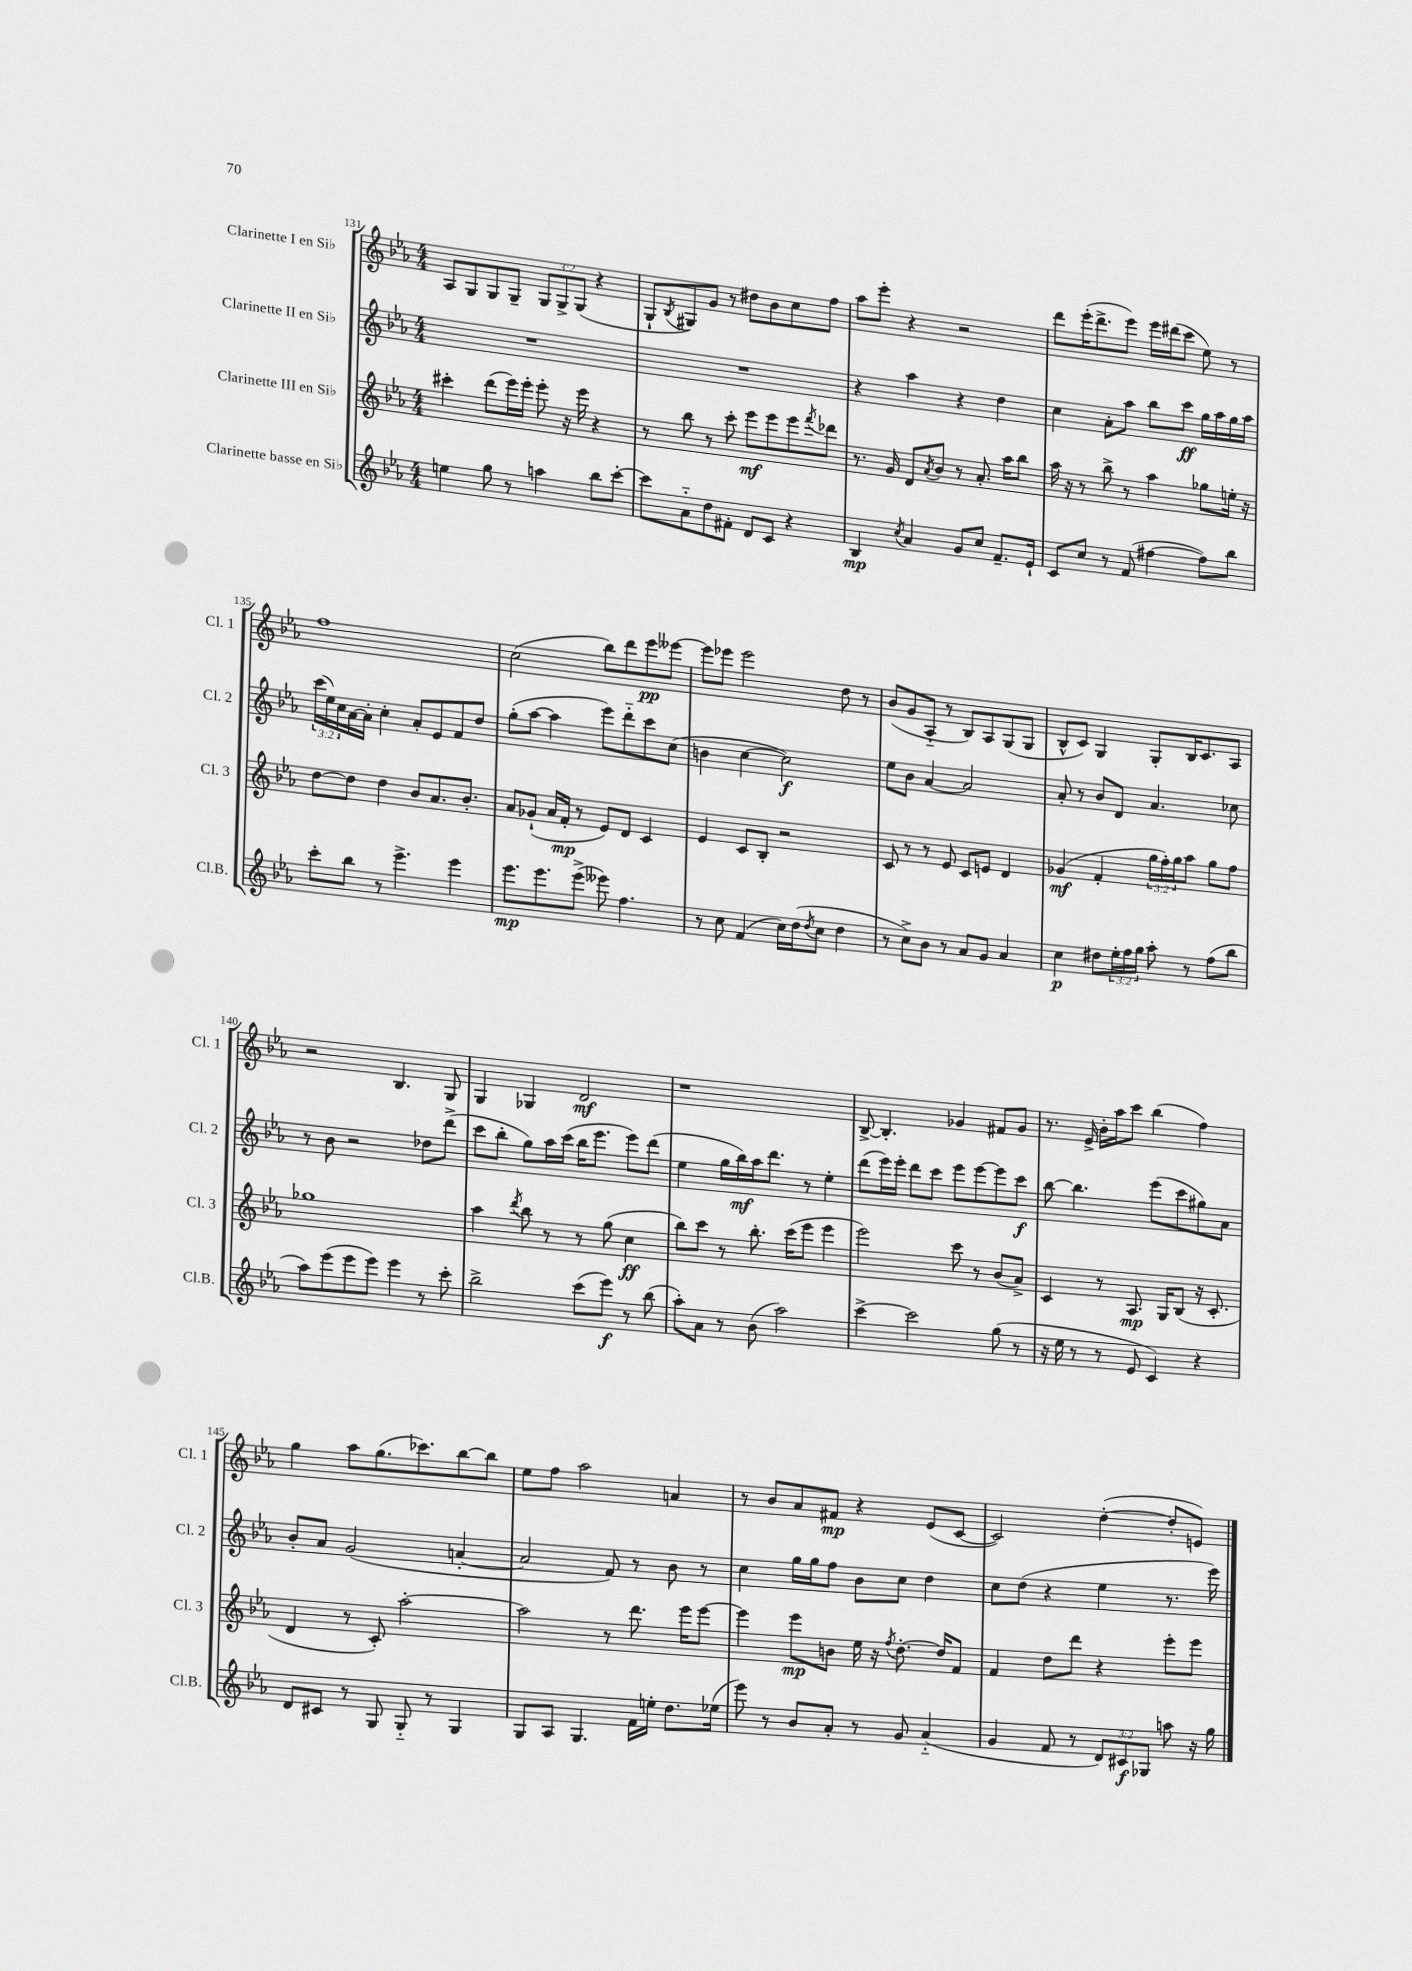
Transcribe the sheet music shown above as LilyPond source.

<<
\new StaffGroup <<
\new Staff = "s0" \with { instrumentName = "Clarinette I en Sib" shortInstrumentName = "Cl. 1" } {
    \clef treble \key ees \major \numericTimeSignature \time 4/4 \override Staff.TupletNumber.text = #tuplet-number::calc-fraction-text
    aes8 g8 g8 g8-- \tuplet 3/2 { g8 g8-> g8( } r4 |
    g8-! \acciaccatura { bes8 } gis8) g'8 r8 dis''8 bes'8 c''8 f''8 |
    aes''8 ees'''8-. r4 r2 |
    d'''8 ees'''16-.( d'''8.-> ees'''8) ees'''16 dis'''16( c'''8 ees''8) r8 |
    f''1 |
    c''2( bes''8) d'''8 ees'''8\pp eeses'''8~ |
    eeses'''8 ees'''8 ees'''2 d''8 r8 |
    bes'8( g'8 aes8-_ r8 bes8) aes8 g8( g8 |
    bes8-^ c'8) g4 g8-. bes16 c'8. aes8 |
    r2 bes4. g8 |
    g4 ges4 d'2\mf |
    r1 |
    bes8~-> bes4.-. ges'4 fis'8 ges'8 |
    r8. ees'16-> bes'16-. aes''16 c'''8 bes''4( f''4) |
    g''4 aes''8 g''8.( ces'''8.) bes''8~ bes''8 |
    ees''8 f''8 aes''2 a'4 |
    r8 bes'8 aes'8 fis'8\mp r4 ees'8( c'8~ |
    c'2) d''4~-.( d''8-. e'8) \bar "|." |
}
\new Staff = "s1" \with { instrumentName = "Clarinette II en Sib" shortInstrumentName = "Cl. 2" } {
    \clef treble \key ees \major \numericTimeSignature \time 4/4 \override Staff.TupletNumber.text = #tuplet-number::calc-fraction-text
    R1 |
    R1 |
    r4 aes''4 r4 d''4 |
    c''4 aes'8-. aes''8 bes''8 c'''8\ff g''16 aes''16 g''16 aes''16 |
    \tuplet 3/2 { c'''16( ees''16) c''16 } aes'16~ aes'16-. c''4-. aes'8-. ees'8 f'8 d''8 |
    g''8-.( aes''8~ aes''4 ees'''8) d'''8-_ c'''8 c''8( |
    b'4 c''4~ c''2\f) |
    ees''8 bes'8 aes'4~ aes'2 |
    aes'8-. r8 bes'8 d'8 aes'4. ces''8 |
    r8 bes'8 r2 des''8 d'''8->( |
    c'''8 bes''8-. g''8) aes''16 c'''16( bes''16 ees'''8. ees'''8) d'''8( |
    ees''4 g''16 bes''16\mf) aes''16 d'''8. r8 ees''4-. |
    d'''8( ees'''16) ees'''16-. d'''8 c'''8 ees'''8 ees'''8~ ees'''8 c'''8\f |
    bes''8~ bes''4. ees'''8( c'''8 gis''8) aes'8 |
    bes'8-. aes'8 g'2( a'4~-. |
    a'2 f'8) r8 bes'8 r8 |
    c''4 g''16 g''16 f''8 bes'8 c''8 d''4 |
    c''8 d''8( r4 ees''4 r8. ees'''16) \bar "|." |
}
\new Staff = "s2" \with { instrumentName = "Clarinette III en Sib" shortInstrumentName = "Cl. 3" } {
    \clef treble \key ees \major \numericTimeSignature \time 4/4 \override Staff.TupletNumber.text = #tuplet-number::calc-fraction-text
    cis'''4-. d'''8( ees'''16) ees'''16-. ees'''8-. r16 ees'''16 r4 |
    r8 bes''8 r8 c'''8-. ees'''8\mf ees'''8 ees'''8 \acciaccatura { f'''8 } des'''8 |
    r8. g'16 d'8 \acciaccatura { aes'8 } bes'8 r8 aes'8.-. aes''16 bes''8 |
    aes''16 r16 r8 bes''8-> r8 aes''4 ges''8 e''16-. r16 |
    d''8~ d''8 d''4 bes'8 aes'8. bes'8.-. |
    aes'8 ges'8-!( aes'16 f'16-.\mp r8 ees'8) d'8 c'4 |
    ees'4 c'8 bes8-. r2 |
    c'8 r8 r8 ees'8 c'8 e'8 d'4 |
    ges'4\mf( f'4-. \tuplet 3/2 { g''16 f''16-.) g''16 } aes''8 g''8 f''8 |
    ges''1 |
    aes''4 \acciaccatura { d'''8 } bes''8 r8 r8 g''8( c''4\ff |
    bes''8) c'''8 r8 bes''8.-. c'''16( ees'''8 ees'''4 |
    ees'''2) c'''8 r8 bes'8( aes'8->) |
    c'4 r8 aes8.\mp g16 bes8( r16 c'8.-. |
    d'4 r8 c'8-.) aes''2~-. |
    aes''2 r8 d'''8. ees'''16 ees'''8~ |
    ees'''4 ees'''8\mp b'8 ees''16 r16 \acciaccatura { f''8 } d''8.~-. d''16 f'8 |
    f'4 d''8 d'''8 r4 ees'''8-. ees'''8 \bar "|." |
}
\new Staff = "s3" \with { instrumentName = "Clarinette basse en Sib" shortInstrumentName = "Cl.B." } {
    \clef treble \key ees \major \numericTimeSignature \time 4/4 \override Staff.TupletNumber.text = #tuplet-number::calc-fraction-text
    e''4 g''8 r8 a''4 bes''8 c'''8~-. |
    c'''8 aes'8-_ d''8 fis'8-. d'8 c'8 r4 |
    bes4\mp \acciaccatura { c''8 } aes'4 g'8 c''8 f'8.-- ees'16-! |
    c'8 c''8 r8 f'8( fis''4~ fis''8) bes''8 |
    c'''8-. bes''8 r8 ees'''4.-> ees'''4 |
    ees'''8.\mp ees'''8. ees'''8->( eeses'''8) f''4. |
    r8 c''8 f'4( c''16) d''16( \acciaccatura { d''8 } c''8 d''4 |
    r8 c''8->) bes'8 r8 aes'8 g'8 aes'4 |
    c''4\p dis''8 \tuplet 3/2 { ees''16-. f''16 g''16 } aes''8-. r8 f''8( bes''8 |
    aes''8) ees'''8( ees'''8 ees'''8) ees'''4 r8 c'''8-. |
    bes''2-> c'''8( ees'''8\f) r8 bes''8( |
    aes''8-.) aes'8 r8 bes'8( aes''2) |
    c'''4~-> c'''2 g''8( r8 |
    r16 ees''16 r8 r8 ees'8 c'4) r4 |
    d'8 cis'8 r8 g8 g8-_ r8 g4 |
    g8 aes8 g4. f'16 e''16-. d''8. ees''16( |
    ees'''8) r8 bes'8 aes'8-. r8 g'8 aes'4-_( |
    g'4 f'8 r8 \tuplet 3/2 { d'8) cis'8\f ges8 } a''8 r16 g''16 \bar "|." |
}
>>
>>
\layout { \context { \Score currentBarNumber = #131 } }
